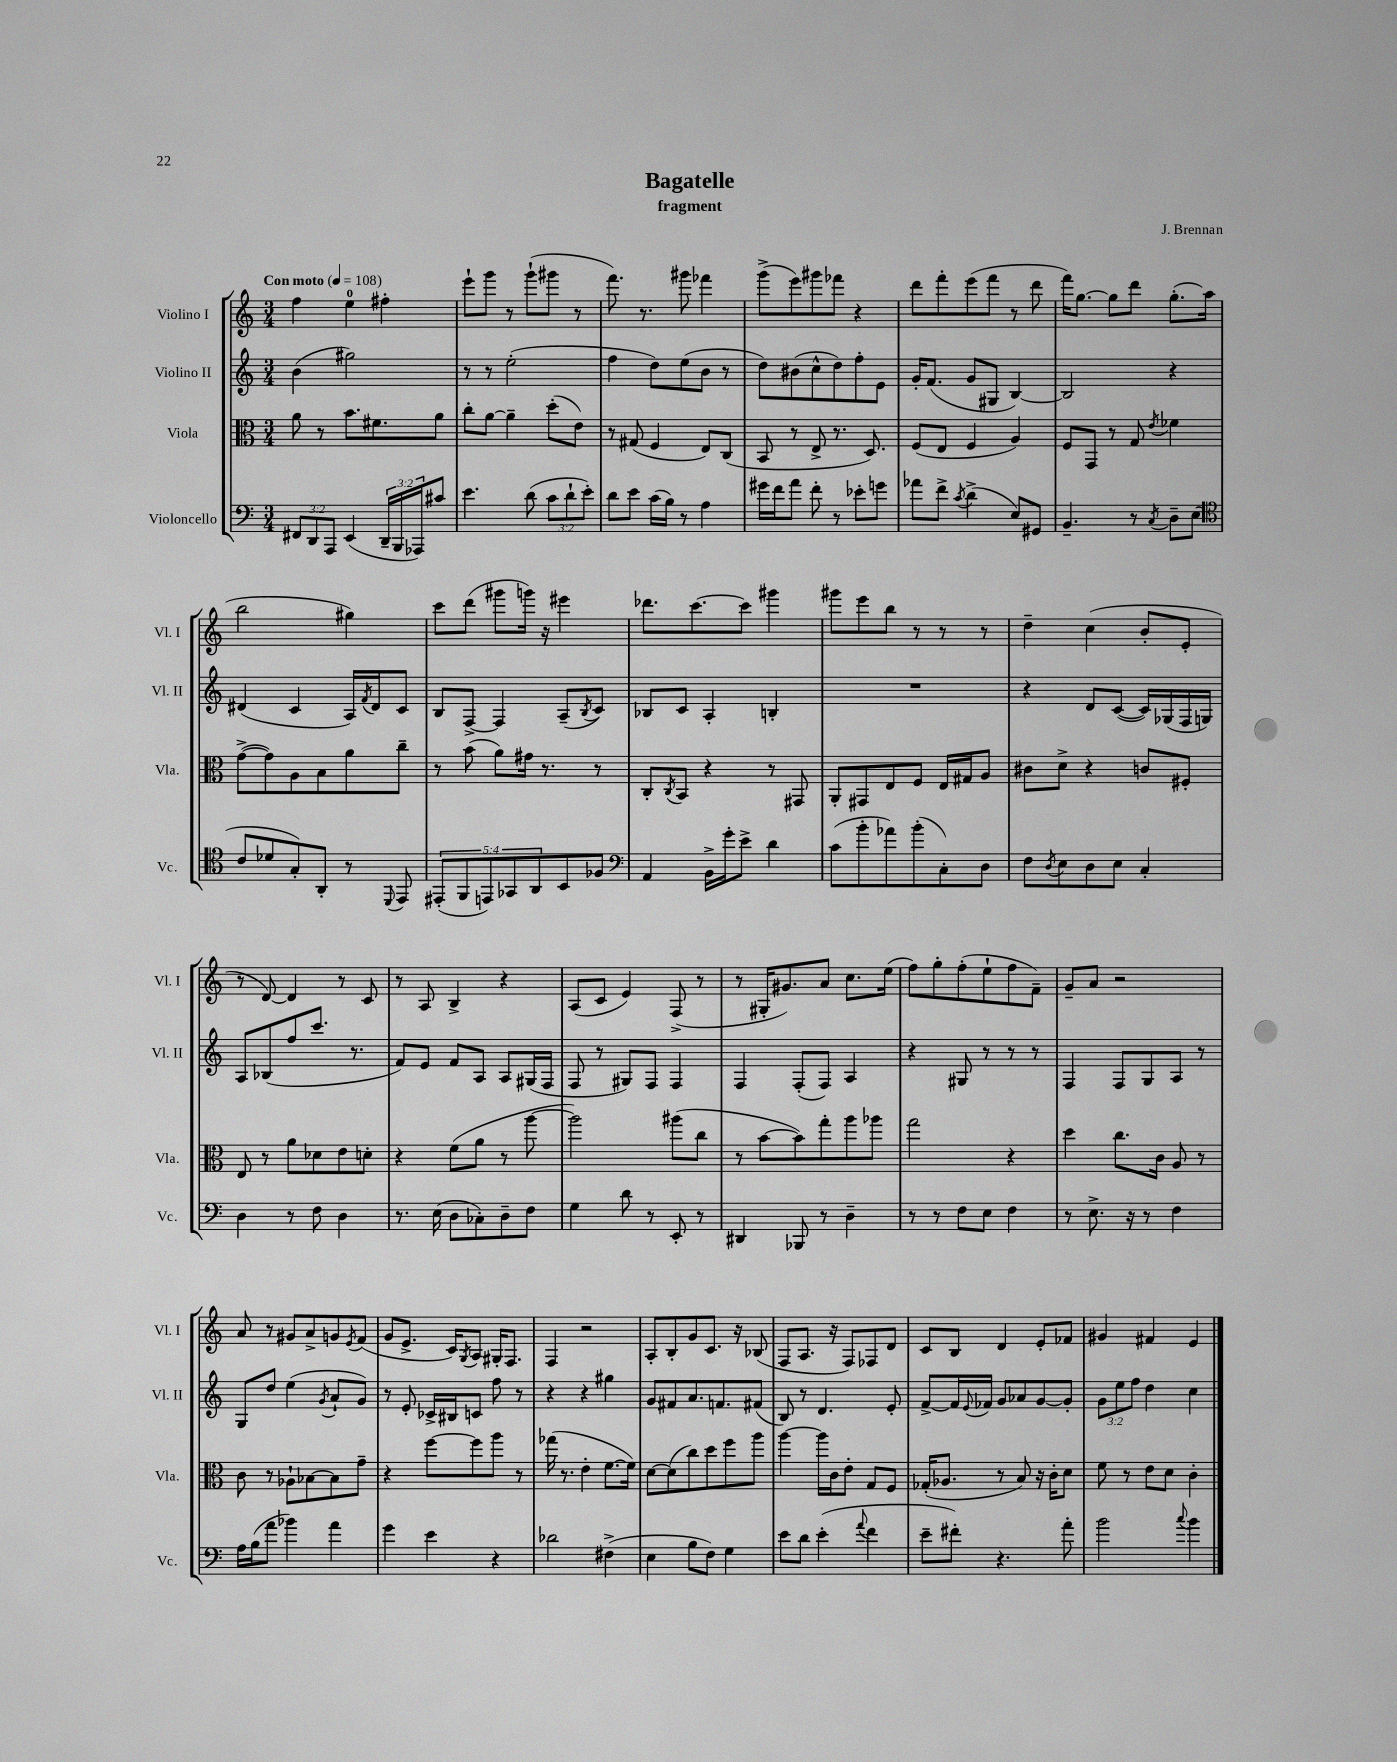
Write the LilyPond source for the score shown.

\header { title = "Bagatelle" composer = "J. Brennan" subtitle = "fragment" }
<<
\new StaffGroup <<
\new Staff = "s0" \with { instrumentName = "Violino I" shortInstrumentName = "Vl. I" } {
    \clef treble \key c \major \numericTimeSignature \time 3/4 \tempo "Con moto" 4 = 108
    f''4 e''4-0 fis''4-. |
    e'''8-! g'''8 r8 g'''8-!( gis'''8 r8 |
    f'''8.) r8. gis'''8 fes'''4 |
    g'''8->( e'''8) gis'''8 fes'''8 r4 |
    d'''8 f'''8-. e'''8( f'''8 r8 d'''8 |
    f'''16) g''8.~ g''8 d'''8 g''8.-.( a''16 |
    b''2 gis''4) |
    c'''8 d'''8( gis'''8 g'''16) r16 eis'''4 |
    des'''8. c'''8.~ c'''8 gis'''4 |
    gis'''8 e'''8 b''8 r8 r8 r8 |
    d''4-- c''4( b'8-. e'8-. |
    r8 d'8~) d'4 r8 c'8 |
    r8 a8 b4-> r4 |
    a8( c'8 e'4) f8->( r8 |
    r8 gis16-. gis'8.) a'8 c''8. e''16( |
    f''8) g''8-. f''8-.( e''8-! f''8 f'8--) |
    g'8-- a'8 r2 |
    a'8 r8 gis'8 a'8-> g'8 \acciaccatura { e'8 } f'8( |
    g'8 e'8.-> c'16) \acciaccatura { g8 } a8 gis16-. f8. |
    f4 r2 |
    a8-. b8-. g'8 c'8. r16 bes8( |
    f8 a8. r16 f8) fes8 d'8 |
    c'8 b8 d'4 e'8-. fes'8 |
    gis'4 fis'4 e'4 \bar "|." |
}
\new Staff = "s1" \with { instrumentName = "Violino II" shortInstrumentName = "Vl. II" } {
    \clef treble \key c \major \numericTimeSignature \time 3/4 \override Staff.TupletNumber.text = #tuplet-number::calc-fraction-text
    b'4( gis''2) |
    r8 r8 e''2-.( |
    f''4 d''8) e''8( b'8 r8 |
    d''8) bis'8( c''8-^ d''8) f''8-. e'8 |
    g'16-. f'8.( g'8 gis8 b4~) |
    b2 r4 |
    dis'4( c'4 a16) \acciaccatura { f'8 } dis'16 c'8 |
    b8 f8~-> f4 a8--( \acciaccatura { b8 } c'8) |
    bes8 c'8 a4-. b4-. |
    R2. |
    r4 d'8 c'8~( c'16) ges16( f16 g16) |
    a8 bes8( f''8 c'''8. r8. |
    f'8) e'8 f'8 a8 a8 gis16( f16 |
    f8 r8 gis8) f8 f4 |
    f4 f8-.( f8) a4 |
    r4 gis8 r8 r8 r8 |
    f4 f8 g8 a8 r8 |
    g8 d''8 e''4( \acciaccatura { g'8 } a'8-! g'8) |
    r8 e'8-. ces'16-> bis16 c'8 f''8 r8 |
    r4 r4 gis''4 |
    g'8 fis'8 a'8. f'8. fis'8( |
    b8) r8 d'4. e'8-. |
    f'8~-> f'16 \appoggiatura { e'8 } fes'16 g'8 aes'8 g'8~ g'8-. |
    \tuplet 3/2 { g'8 e''8 f''8 } d''4 c''4 \bar "|." |
}
\new Staff = "s2" \with { instrumentName = "Viola" shortInstrumentName = "Vla." } {
    \clef alto \key c \major \numericTimeSignature \time 3/4
    a'8 r8 b'8. fis'8. a'8 |
    c''8-. a'8~ a'4-- d''8-.( e'8) |
    r8 gis8( f4 e8) c8( |
    b,8 r8 e8-> r8. d8.) |
    f8( e8 f4 a4) |
    f8 g,8 r8 g8 \acciaccatura { e'8 } fes'4 |
    g'8~->( g'8) a8 b8 a'8 c''8-- |
    r8 b'8( a'8) gis'16 r8. r8 |
    c8-. \acciaccatura { c8 } b,8 r4 r8 gis,8 |
    a,8-. gis,8 e8 f8 e16 gis16 a8 |
    cis'8 d'8-> r4 c'8 fis8-. |
    e8 r8 a'8 des'8 e'8 d'8-. |
    r4 f'8( a'8 r8 a''8~ |
    a''2) ais''8( c''8 |
    r8 b'8~ b'8) g''8-. a''8 aes''8 |
    g''2 r4 |
    d''4 c''8. c'16 a8 r8 |
    c'8 r8 aes8-! bes8~ bes8 g'8-- |
    r4 f''8~ f''8 a''8 r8 |
    ges''16( r8. e'4-. f'8.~ f'16) |
    d'8~ d'8( c''8) d''8 f''8 a''8 |
    a''4~ a''16 c'16 e'8-. g8 f8 |
    ges16-.( aes8. r8 b8) r16 c'16-. d'8 |
    f'8 r8 e'8 d'8 c'4-. \bar "|." |
}
\new Staff = "s3" \with { instrumentName = "Violoncello" shortInstrumentName = "Vc." } {
    \clef bass \key c \major \numericTimeSignature \time 3/4 \override Staff.TupletNumber.text = #tuplet-number::calc-fraction-text
    \tuplet 3/2 { fis,8 d,8 a,,8 } e,4( \tuplet 3/2 { d,16-- b,,16 aes,,16) } cis'8 |
    e'4. d'8( \tuplet 3/2 { c'8 d'8-! e'8-.) } |
    d'8 e'8 c'16( b16) r8 a4 |
    gis'16 f'16 a'8 f'8-. r8 ees'8-. g'8 |
    aes'8 f'8-> \acciaccatura { c'8 } d'4->( e8) gis,8 |
    b,4.-- r8 \acciaccatura { c8 } d8-- e8( |
    \clef tenor c'8 des'8 g8-.) a,8-. r8 \appoggiatura { d,8 } e,8 |
    \tuplet 5/4 { eis,8-.( f,8 e,8) ges,8 a,8 } b,8 fes8 |
    \clef bass a,4 b,16-> g'16-. e'8-> d'4 |
    c'8( b'8-. aes'8) b'8-.( c8-.) d8 |
    f8 \acciaccatura { d8 } e8 d8 e8 c4-. |
    d4 r8 f8 d4 |
    r8. e16( d8 ces8-.) d8-- f8 |
    g4 d'8 r8 e,8-. r8 |
    dis,4 bes,,8 r8 d4-- |
    r8 r8 f8 e8 f4 |
    r8 e8.-> r16 r8 f4 |
    a16 b16( a'8 bes'4) a'4 |
    g'4 e'4 r4 |
    des'2 fis4->( |
    e4 b8 f8) g4 |
    e'8 d'8 e'4-.( \appoggiatura { a'8 } f'4 |
    e'8-- fis'8-.) r4. a'8-. |
    b'2 \appoggiatura { c''8 } b'4 \bar "|." |
}
>>
>>
\layout { \context { \Score \remove "Bar_number_engraver" } }
